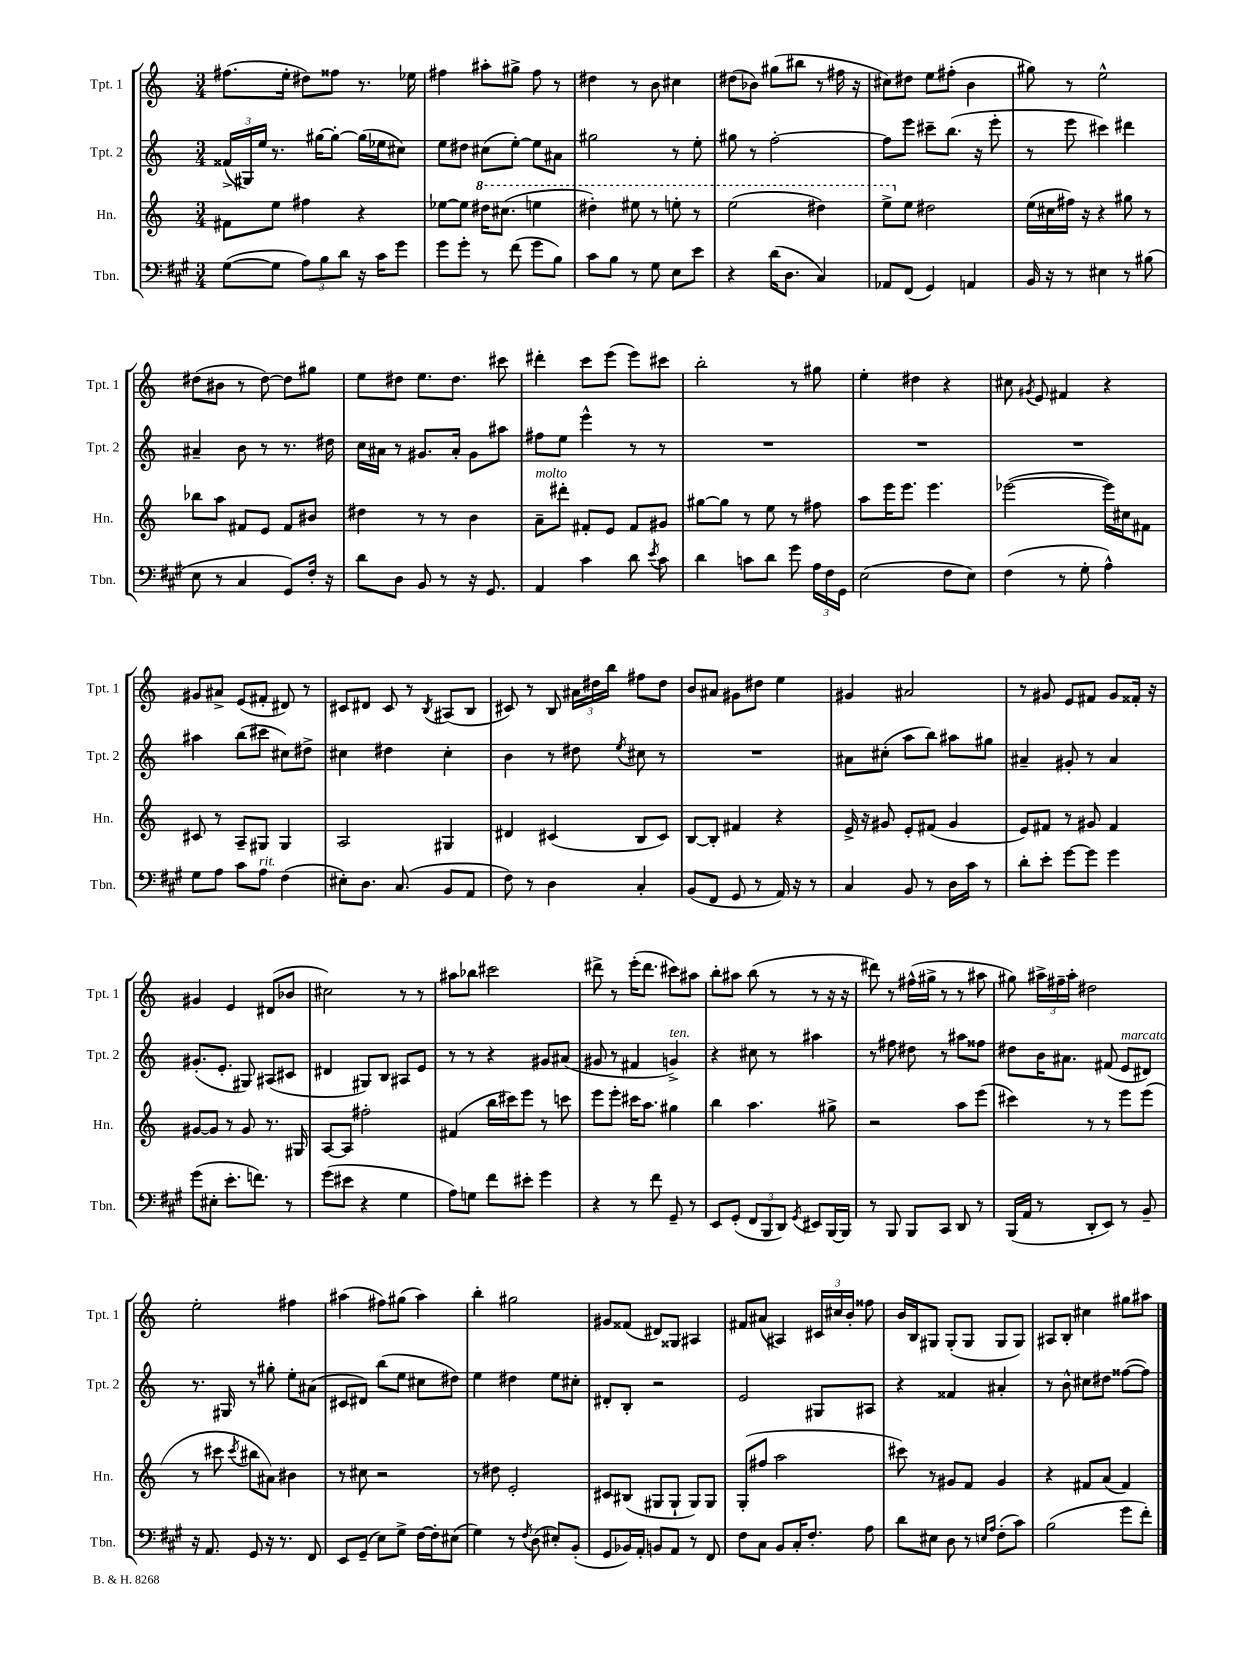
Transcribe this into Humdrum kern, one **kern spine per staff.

**kern	**kern	**kern	**kern
*staff4	*staff3	*staff2	*staff1
*clefF4	*clefG2	*clefG2	*clefG2
*k[f#c#g#]	*k[]	*k[]	*k[]
*M3/4	*M3/4	*M3/4	*M3/4
([8G#	8f#	(24f##^	(8.ff#
.	.	24G#)	.
.	.	24ee	.
8G#]	8ee	8.r	.
.	.	.	16ee'
12A)	4ff#	.	8dd#)
.	.	[16gg#	.
12B	.	.	.
.	.	8gg#'_	8ff##
12d	.	.	.
16r	4r	(16gg#]	8.r
16c#	.	16ee-	.
8g#	.	8cc#)	.
.	.	.	16ee-
=	=	=	=
8g#	[8ee-	8ee	4ff#
8g#'	8ee-]	8dd#	.
8r	16ddd#	(8cc#	8aa#'
.	(8.ccc#	.	.
(8f#	.	[8ee')	8gg#^
8g#	4eee	8ee]	8ff#
8B)	.	8a#	8r
=	=	=	=
8c#	4ddd#')	2gg#	4dd#
8B	.	.	.
8r	8eee#	.	8r
8G#	8r	.	8b
8E	8eee'	8r	4cc#
8e	8r	8ee'	.
=	=	=	=
4r	(2eee	8gg#	(8dd#
.	.	8r	8b-)
(16d	.	[2ff'	(8gg#
8.D	.	.	.
.	.	.	8bb#
4C#)	4ddd#)	.	8r
.	.	.	16ff#
.	.	.	16r
=	=	=	=
8AA-	8eee^	8ff]	8cc#)
(8FF#	8ee	8eee	8dd#
4GG#)	2dd#	8ccc#~	8ee
.	.	(8.bb	(8ff#'
4AA	.	.	4b
.	.	16r	.
.	.	8eee'	.
=	=	=	=
16BB	(16ee	8r	8gg#)
16r	16cc#	.	.
8r	16ff#)	8eee	8r
.	16r	.	.
4E#	4r	4ccc#)	2ee^^
8r	8gg#	4ddd#	.
(8B#	8r	.	.
=	=	=	=
8E	8bb-	4a#~	(8dd#
8r	8aa	.	8b#
4C#	8f#	8b	8r
.	8e	8r	[8dd#)
8GG#)	8f#	8.r	8dd#]
16F#'	8b#	.	8gg#
16r	.	16dd#	.
=	=	=	=
8d	4dd#	16cc	8ee
.	.	16a#	.
8D	.	8r	8dd#
8BB	8r	8.g#	8.ee
8r	8r	.	.
.	.	16a#'	8.dd#
16r	4b	8g#	.
8.GG#	.	.	.
.	.	8aa#	8ccc#
=	=	=	=
4AA	8a~	8ff#	4ddd#'
.	8ddd#'	8ee	.
4c#	8f#'	4eee^^	8ccc
.	8e	.	(8eee
8d	8f#	8r	8eee)
8qe	.	.	.
8c#	8g#	8r	8ccc#
=	=	=	=
4d	[8gg#	2.r	2bb'
.	8gg#]	.	.
8c	8r	.	.
8d	8ee	.	.
8g#	8r	.	8r
24A	8ff#	.	8gg#
24F#	.	.	.
24GG#	.	.	.
=	=	=	=
(2E	8aa	2.r	4ee'
.	16eee	.	.
.	8.eee	.	.
.	.	.	4dd#
.	4.eee	.	.
8F#	.	.	4r
8E)	.	.	.
=	=	=	=
(4F#	([2eee-	2.r	8cc#
.	.	.	8qg#
.	.	.	8e
8r	.	.	4f#
8G#'	.	.	.
4A^^)	16eee-])	.	4r
.	16cc#	.	.
.	8f#	.	.
=	=	=	=
8G#	8c#	4aa#	8g#
8A	8r	.	8a#^
8c#	8A~	(8bb	(8e
8A	8G#	8ccc#	8f#'
(4F#	4G#	8cc#)	8d#)
.	.	8dd#^	8r
=	=	=	=
8E#')	2A	4cc#	8c#
8.D	.	.	8d#
.	.	4dd#	8c#
(8.C#	.	.	.
.	.	.	8r
.	.	.	8qB
8BB	4G#	4cc#'	(8A#
8AA	.	.	8B
=	=	=	=
8F#)	4d#	4b	8c#)
8r	.	.	8r
4D	(4c#	8r	8B
.	.	8dd#	24a#
.	.	.	24dd#
.	.	.	24bb
.	.	8qee	.
4C#'	8B	8cc#	8ff#
.	8c#)	8r	8dd#
=	=	=	=
(8BB	[8B	2.r	8b
8FF#	8B']	.	8a#
8GG#	4f#	.	8g#
8r	.	.	8dd#
16AA)	4r	.	4ee
16r	.	.	.
8r	.	.	.
=	=	=	=
4C#	16e^	8a#	4g#
.	16r	.	.
.	8g#	(8cc#'	.
8BB	8e'	8aa	2a#
8r	(8f#	8bb)	.
16D	4g#	8aa#	.
16c#	.	.	.
8r	.	8gg#	.
=	=	=	=
8d'	8e)	4a#~	8r
8e'	8f#	.	8g#
[8g#	8r	8g#'	8e
8g#]	8g#	8r	8f#
4g#	4f#	4a#	8g#
.	.	.	16f##'
.	.	.	16r
=	=	=	=
(8g#	[8g#	(8.g#'	4g#
8E#'	8g#]	.	.
.	.	8.e'	.
8.e'	8r	.	4e
.	8g#	8G#)	.
8.f)	.	.	.
.	8.r	(8A#	(8d#
8r	.	8c#	8b-
.	16G#	.	.
=	=	=	=
(8g#	[8A	4d#	2cc#)
8e#	8A]	.	.
4r	2ff#'	8G#)	.
.	.	8B	.
4G#	.	8A#	8r
.	.	8e	8r
=	=	=	=
8A)	(4f#	8r	8aa#
8G	.	8r	8bb-
8f#	16bb	4r	2ccc#
.	16ccc#)	.	.
8e#'	8eee	.	.
4g#	8r	8g#	.
.	8ccc	(8a#	.
=	=	=	=
4r	8eee	8g#	8ddd#^
.	8eee'	8r	8r
8r	16ccc#	4f#	(16eee'
.	8.aa	.	8.ddd#
8f#	.	.	.
8GG#~	4gg#	4g^)	8ccc#)
8r	.	.	8aa#
=	=	=	=
8EE	4bb	4r	8bb'
(8GG#'	.	.	8aa#
12FF#	4.aa	8cc#	(8bb
12BBB	.	.	.
.	.	8r	8r
12DD)	.	.	.
8qGG#	.	.	.
8EE#	.	4aa#	8r
[16BBB	8gg#^	.	16r
16BBB]	.	.	16r
=	=	=	=
8r	2r	8r	8ddd#)
8BBB	.	8ff#	8r
8BBB	.	8dd#	(16ff#^^
.	.	.	16gg#^
8CC#	.	8r	8r
8DD	8aa	8aa#	8r
8r	(8eee	8ff##	8aa#
=	=	=	=
(16BBB	4ccc#)	8dd#	8gg#)
16AA	.	.	.
8r	.	16b	24aa#^
.	.	.	24ff#~
.	.	8.a#	.
.	.	.	24aa#'
8DD'	8r	.	2dd#
8EE)	8r	(8f#	.
8r	8eee	8e	.
8BB~	(8eee	8d#)	.
=	=	=	=
16r	8r	8.r	2ee'
8.AA	.	.	.
.	8ccc#	.	.
.	.	16G#	.
.	8qccc#	.	.
8GG#	8bb#	8r	.
16r	8a#)	8gg#'	.
8.r	.	.	.
.	4b#	8ee'	4ff#
8FF#	.	(8a#	.
=	=	=	=
8EE	8r	8c#	(4aa#
(8GG#~	8cc#	8d#)	.
8E)	2r	(8bb	8ff#)
8G#^	.	8ee	(8gg#
[16F#	.	8cc#	4aa#)
16F#']	.	.	.
(8E#	.	8dd#)	.
=	=	=	=
4G#)	8r	4ee	4bb'
.	8dd#	.	.
8r	2e'	4dd#	2gg#
8qF#	.	.	.
(8D	.	.	.
8E#')	.	8ee	.
(8BB'	.	8cc#'	.
=	=	=	=
8GG#	8c#	8d#'	8g#
16BB-)	(8B#	8B'	(8f##
16AA'	.	.	.
8BB	8G#	2r	8d#)
8AA	8G#`	.	8G##
8r	8G#)	.	4A#
8FF#	8G#	.	.
=	=	=	=
8F#	(8G'	2e	8f#
8C#	8ff#	.	(8a#
8BB	2aa	.	4A#)
16C#'	.	.	.
8.F#'	.	.	.
.	.	8G#	24c#
.	.	.	24cc#
.	.	.	24b'
8A	.	8A#	8ff##
=	=	=	=
8d	8ccc#)	4r	16b
.	.	.	16B
8E#	8r	.	8G#
8D	8g#	4f##	(8G#'
8r	8f	.	8G#
16qqE	.	.	.
16qqA	.	.	.
(8F#'	4g#	4a#'	8G#
8c#)	.	.	8G#)
=	=	=	=
(2B	4r	8r	8A#
.	.	8b^^	8B'
.	8f#	8cc#	4cc#
.	(8a	8dd#	.
8g#	4f#)	([8ff##	8gg#
8f#')	.	8ff##])	8aa#
==	==	==	==
*-	*-	*-	*-
